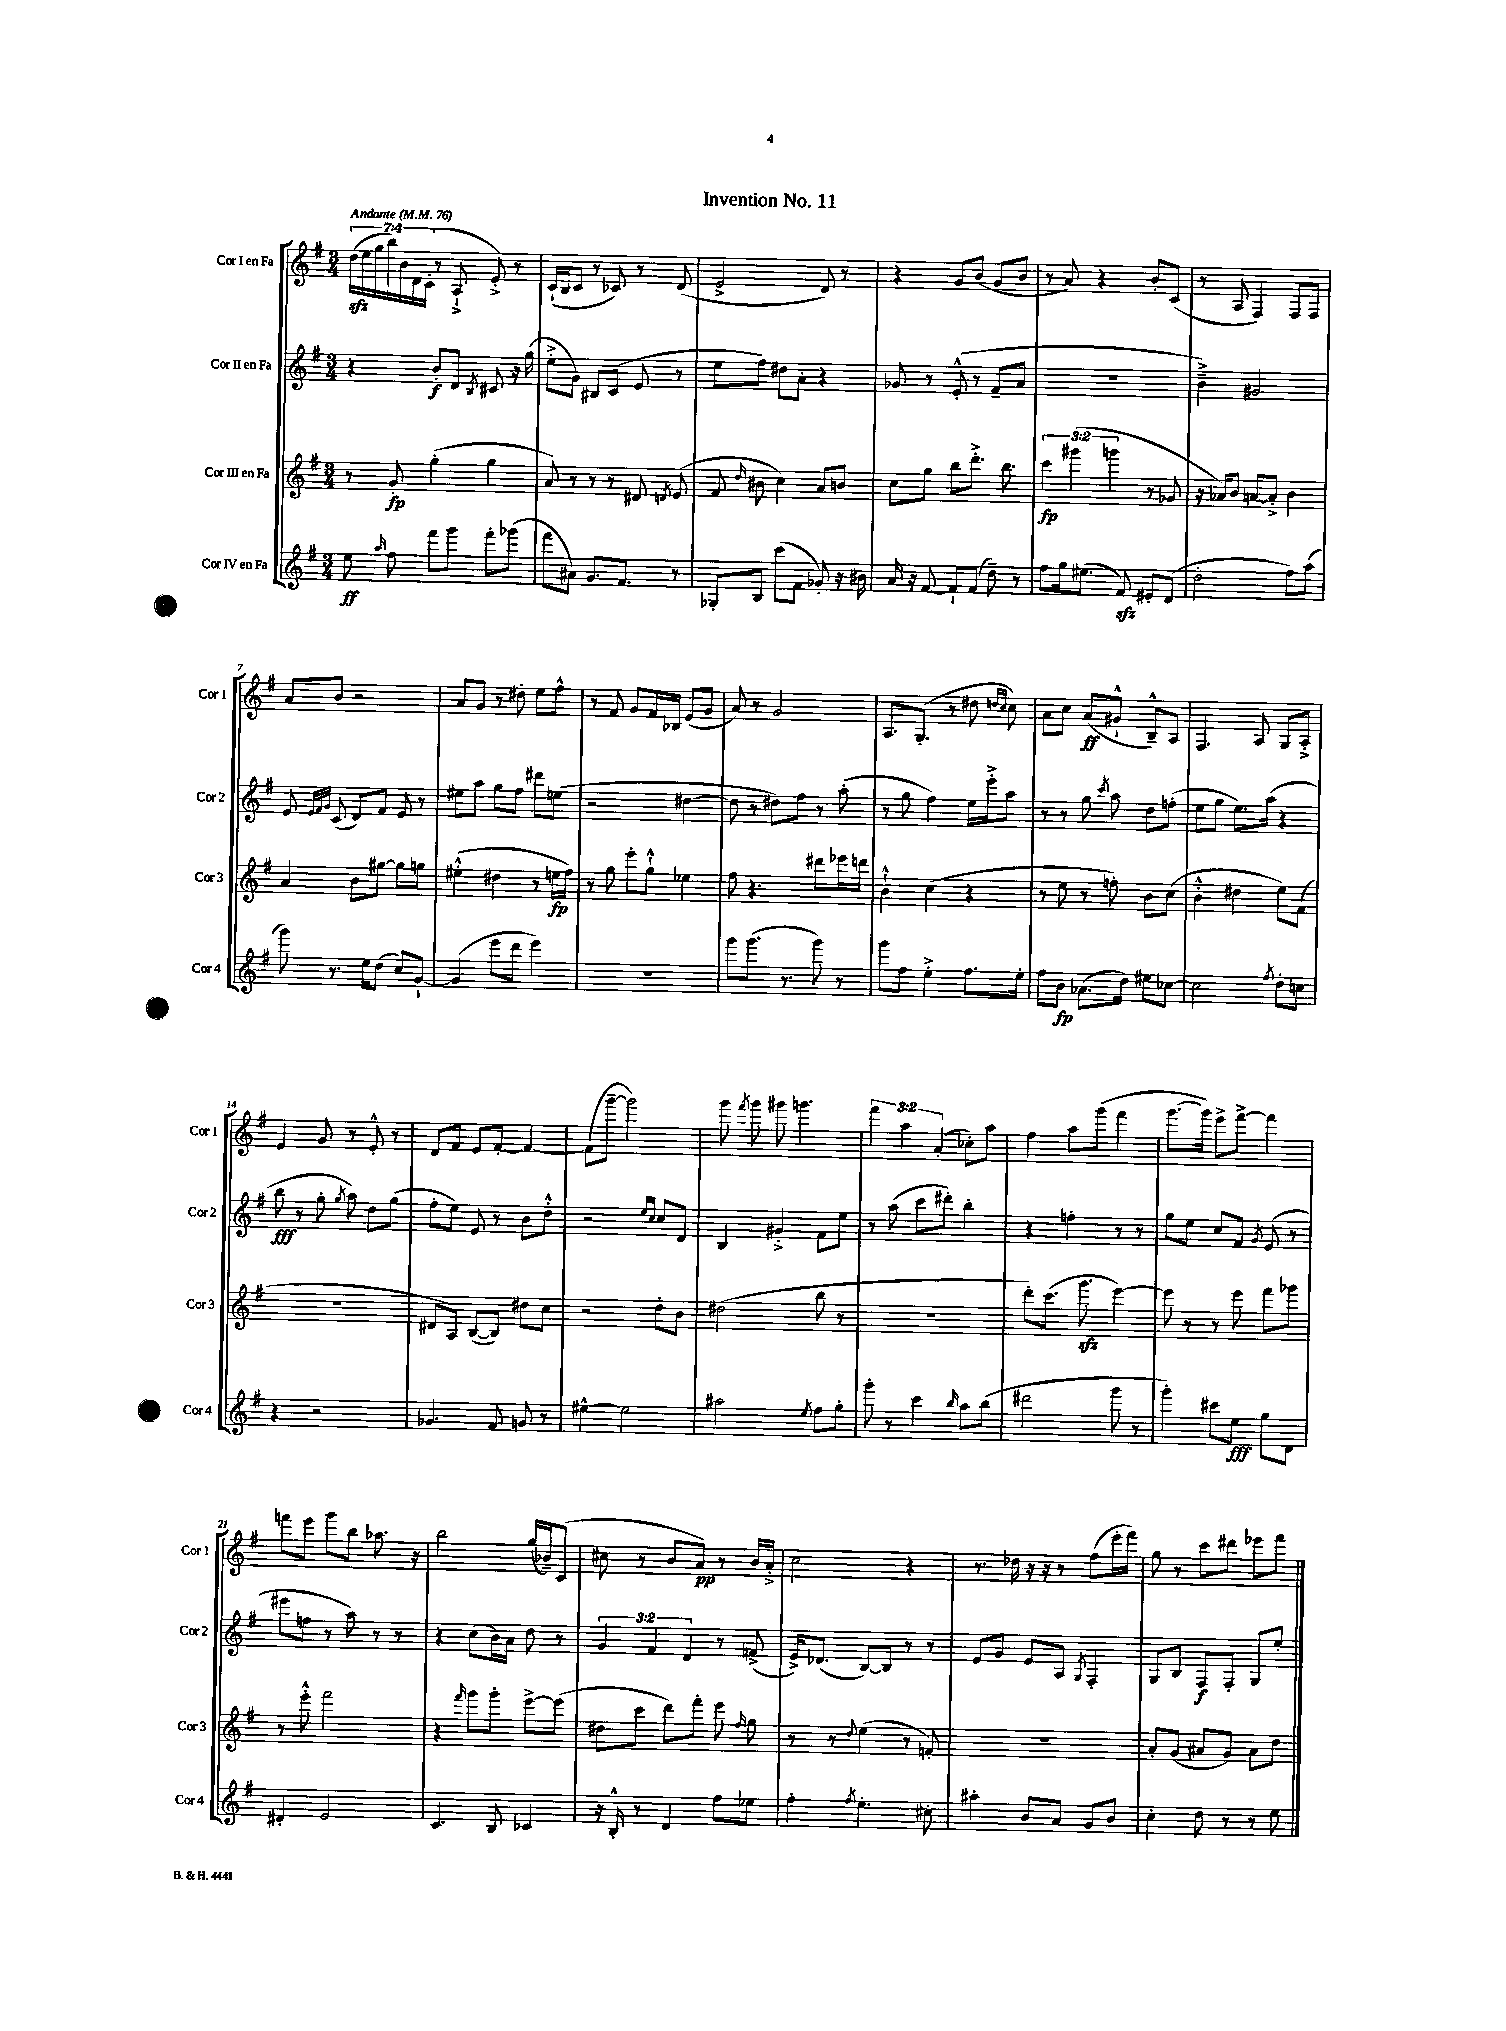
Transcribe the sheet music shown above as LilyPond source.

\header { title = "Invention No. 11" }
<<
\new StaffGroup <<
\new Staff = "s0" \with { instrumentName = "Cor I en Fa" shortInstrumentName = "Cor 1" } {
    \clef treble \key g \major \numericTimeSignature \time 3/4 \override Staff.TupletNumber.text = #tuplet-number::calc-fraction-text \tempo "Andante" 4 = 76
    \autoBeamOff \tuplet 7/4 { d''16[\sfz( e''16 g''16 b''16) b'16 d'16 c'16]-.( } r8 a8-!-> e'8-.->) r8 |
    c'16[-!( b16 c'8] r8 ces'8) r8 d'8( |
    e'2-> d'8) r8 |
    r4 g'8[ b'8]( g'8[ b'8] |
    r8 a'8) r4 b'8[-. c'8]( |
    r8 a8 fis4) fis8[ fis8] |
    a'8[ b'8] r2 |
    a'8[ g'8] r8 dis''8-. e''8[ fis''8]-^ |
    r8 fis'8 g'8[ fis'16 bes16] e'8[( g'8] |
    a'8) r8 g'2 |
    a8.[ g8.]-.( r8 dis''8 \grace { d''16[ c''16] } c''8) |
    a'8[ c''8] a'8[\ff( gis'8]-!-^ b8[---^) a8] |
    fis4. a8 g8[ a8]-.-> |
    e'4 g'8 r8 e'8-.-^ r8 |
    d'8[ fis'8] e'8[ fis'8]~-. fis'4~ |
    fis'8[( g'''8]~-- g'''2) |
    g'''8 \acciaccatura { fis'''8 } g'''8 gis'''8 g'''4. |
    \tuplet 3/2 { fis'''4 a''4 a'4-.( } ces''8[-.) a''8] |
    fis''4 a''8[ g'''8]( fis'''4 |
    g'''8.[~ g'''16]) e'''8[-> fis'''8]~-> fis'''4 |
    f'''8[ e'''8] g'''8[ b''8] aes''8. r16 |
    b''2 g''16[( bes'16--) c'8]( |
    cis''8 r8 b'8[ a'8]\pp) r8 b'16[ a'16]-.-> |
    c''2 r4 |
    r8. des''16 r16 r16 r8 fis''8[( e'''16-. fis'''16]) |
    g''8 r8 c'''8[ dis'''8] ees'''8[ fis'''8] \bar "|." |
}
\new Staff = "s1" \with { instrumentName = "Cor II en Fa" shortInstrumentName = "Cor 2" } {
    \clef treble \key g \major \numericTimeSignature \time 3/4 \override Staff.TupletNumber.text = #tuplet-number::calc-fraction-text
    \autoBeamOff r4 b'8[-.\f d'8] \acciaccatura { b8 } cis'8 r16 g''16( |
    e''8[-.-> g'8]) bis8[ c'8]( e'8 r8 |
    e''8[ fis''8]) dis''8[ a'8]-. r4 |
    ges'8 r8 e'8-.-^( r8 fis'8[-- a'8] |
    R2. |
    b'4--->) gis'2 |
    e'8 \grace { e'32[ fis'32 g'32] } c'8( d'8[) fis'8] e'8 r8 |
    eis''8[ a''8] g''8[ fis''8] dis'''8[ e''8]( |
    r2 dis''4~ |
    dis''8 r8 dis''8[) fis''8] r8 a''8-.( |
    r8 g''8 fis''4) e''16[ e'''16-.-> a''8] |
    r8 r8 g''8 \acciaccatura { c'''8 } a''8 d''8[ f''8]-.( |
    e''8[ g''8] e''8.[) a''16]( r4 |
    b''8\fff r8 g''8-. \acciaccatura { g''8 } a''8) d''8[ g''8]( |
    fis''8[-. e''8]) e'8 r8 b'8[ d''8]-.-^ |
    r2 \grace { e''16[ c''16] } c''8[ d'8] |
    b4 gis'4-.-> fis'8[ e''8] |
    r8 a''8( c'''8[ dis'''8]-.) b''4-. |
    r4 f''4-. r8 r8 |
    g''8[ e''8] c''8[ fis'8] \acciaccatura { g'8 } e'8( r8 |
    eis'''8[ f''8] r8 a''8) r8 r8 |
    r4 c''8[( b'16) a'16] d''8 r8 |
    \tuplet 3/2 { g'4 fis'4 d'4 } r8 f'8->( |
    e'16[->) des'8.]( b8[~) b8] r8 r8 |
    e'8[ g'8] e'8[ a8] \acciaccatura { g8 } fis4-. |
    g8[ b8] fis8[\f fis8]-. g8[ e''8]-. \bar "|." |
}
\new Staff = "s2" \with { instrumentName = "Cor III en Fa" shortInstrumentName = "Cor 3" } {
    \clef treble \key g \major \numericTimeSignature \time 3/4 \override Staff.TupletNumber.text = #tuplet-number::calc-fraction-text
    \autoBeamOff r8 g'8-.\fp g''4-.( g''4 |
    a'8) r8 r8 r8 dis'8 \acciaccatura { d'8 } e'8( |
    fis'8 \grace { d''16 } bis'8 c''4) a'8[ b'8] |
    c''8[ g''8] b''8[ d'''8.]-.-> b''8. |
    \tuplet 3/2 { c'''4\fp gis'''4( g'''4 } r8 ges'8 |
    r16 aes'16[) b'8] a'8[~ a'8]-.-> b'4 |
    a'4 b'8[ gis''8]~ gis''8[ g''8] |
    eis''4-.-^( dis''4 r8 e''16[\fp fis''16]) |
    r8 g''8 e'''8[-. g''8]-!-^ ees''4 |
    fis''8 r4. dis'''8[ ees'''16 d'''16] |
    b'4-!-^ c''4( r4 |
    r8 e''8 r8 f''8-.) b'8[ c''8]( |
    b'4-.-^ dis''4 e''8[) fis'8]( |
    R2. |
    dis'8[ a8]) b8[~( b8]) dis''8[ c''8] |
    r2 d''8[-. b'8] |
    dis''2( b''8 r8 |
    R2. |
    d'''8[-.) c'''8.]( g'''8.\sfz e'''4~) |
    e'''8 r8 r8 e'''8 fis'''8[ ges'''8] |
    r8 e'''8-.-^ fis'''2 |
    r4 \grace { fis'''16 } g'''8[ g'''8]-. e'''8[~-> e'''8]( |
    dis''8[ c'''8] d'''8[) fis'''8]-. e'''8 \grace { fis''16 } g''8 |
    r8 r8 \appoggiatura { d''8 } e''4( r8 f'8-.) |
    R2. |
    a'8[-. g'8]( ais'8[ g'8]) ais'8[ d''8] \bar "|." |
}
\new Staff = "s3" \with { instrumentName = "Cor IV en Fa" shortInstrumentName = "Cor 4" } {
    \clef treble \key g \major \numericTimeSignature \time 3/4
    \autoBeamOff e''8\ff \grace { a''16 } fis''8 fis'''8[ g'''8] fis'''8[-. ges'''8]( |
    fis'''8[ ais'8]) g'8.[ fis'8.] r8 |
    ges8[-. b8] c'''8[( fis'8] ges'8-.) r16 bis'16 |
    a'16 r16 fis'8~ fis'8[-! fis'8]( d''8--) r8 |
    fis''8[ g''16 eis''8.]( fis'8\sfz) eis'8[-. d'8]( |
    d''2-. fis''8[) a''8]( |
    g'''8) r8. e''16[ d''8]( c''8[) g'8]~-! |
    g'4( e'''8[ d'''8] e'''4) |
    R2. |
    g'''8[ g'''8.]( r8. g'''8) r8 |
    g'''8[ fis''8] e''4-.-> fis''8.[ e''16]-. |
    fis''8[ b'8]\fp aes'8.[( d''16]) eis''8[ ces''8]~ |
    ces''2 \acciaccatura { fis''8 } d''8[-. c''8] |
    r4 r2 |
    ges'4. fis'8 g'8 r8 |
    eis''4~-^ eis''2 |
    ais''2 \acciaccatura { e''8 } fis''8[ g''8]-. |
    g'''8-. r8 c'''4 \grace { b''16 } a''8[ b''8]( |
    dis'''2 g'''8 r8 |
    g'''4-.) cis'''8[ e''8]\fff g''8[ d'8] |
    dis'4-. e'2 |
    c'4. b8 ces'4 |
    r16 b16-.-^ r8 d'4 fis''8[ ees''8] |
    fis''4-. \acciaccatura { fis''8 } e''4.-. cis''8-. |
    ais''4-. b'8[ a'8] g'8[ b'8] |
    c''4-. d''8 r8 r8 e''8 \bar "|." |
}
>>
>>
